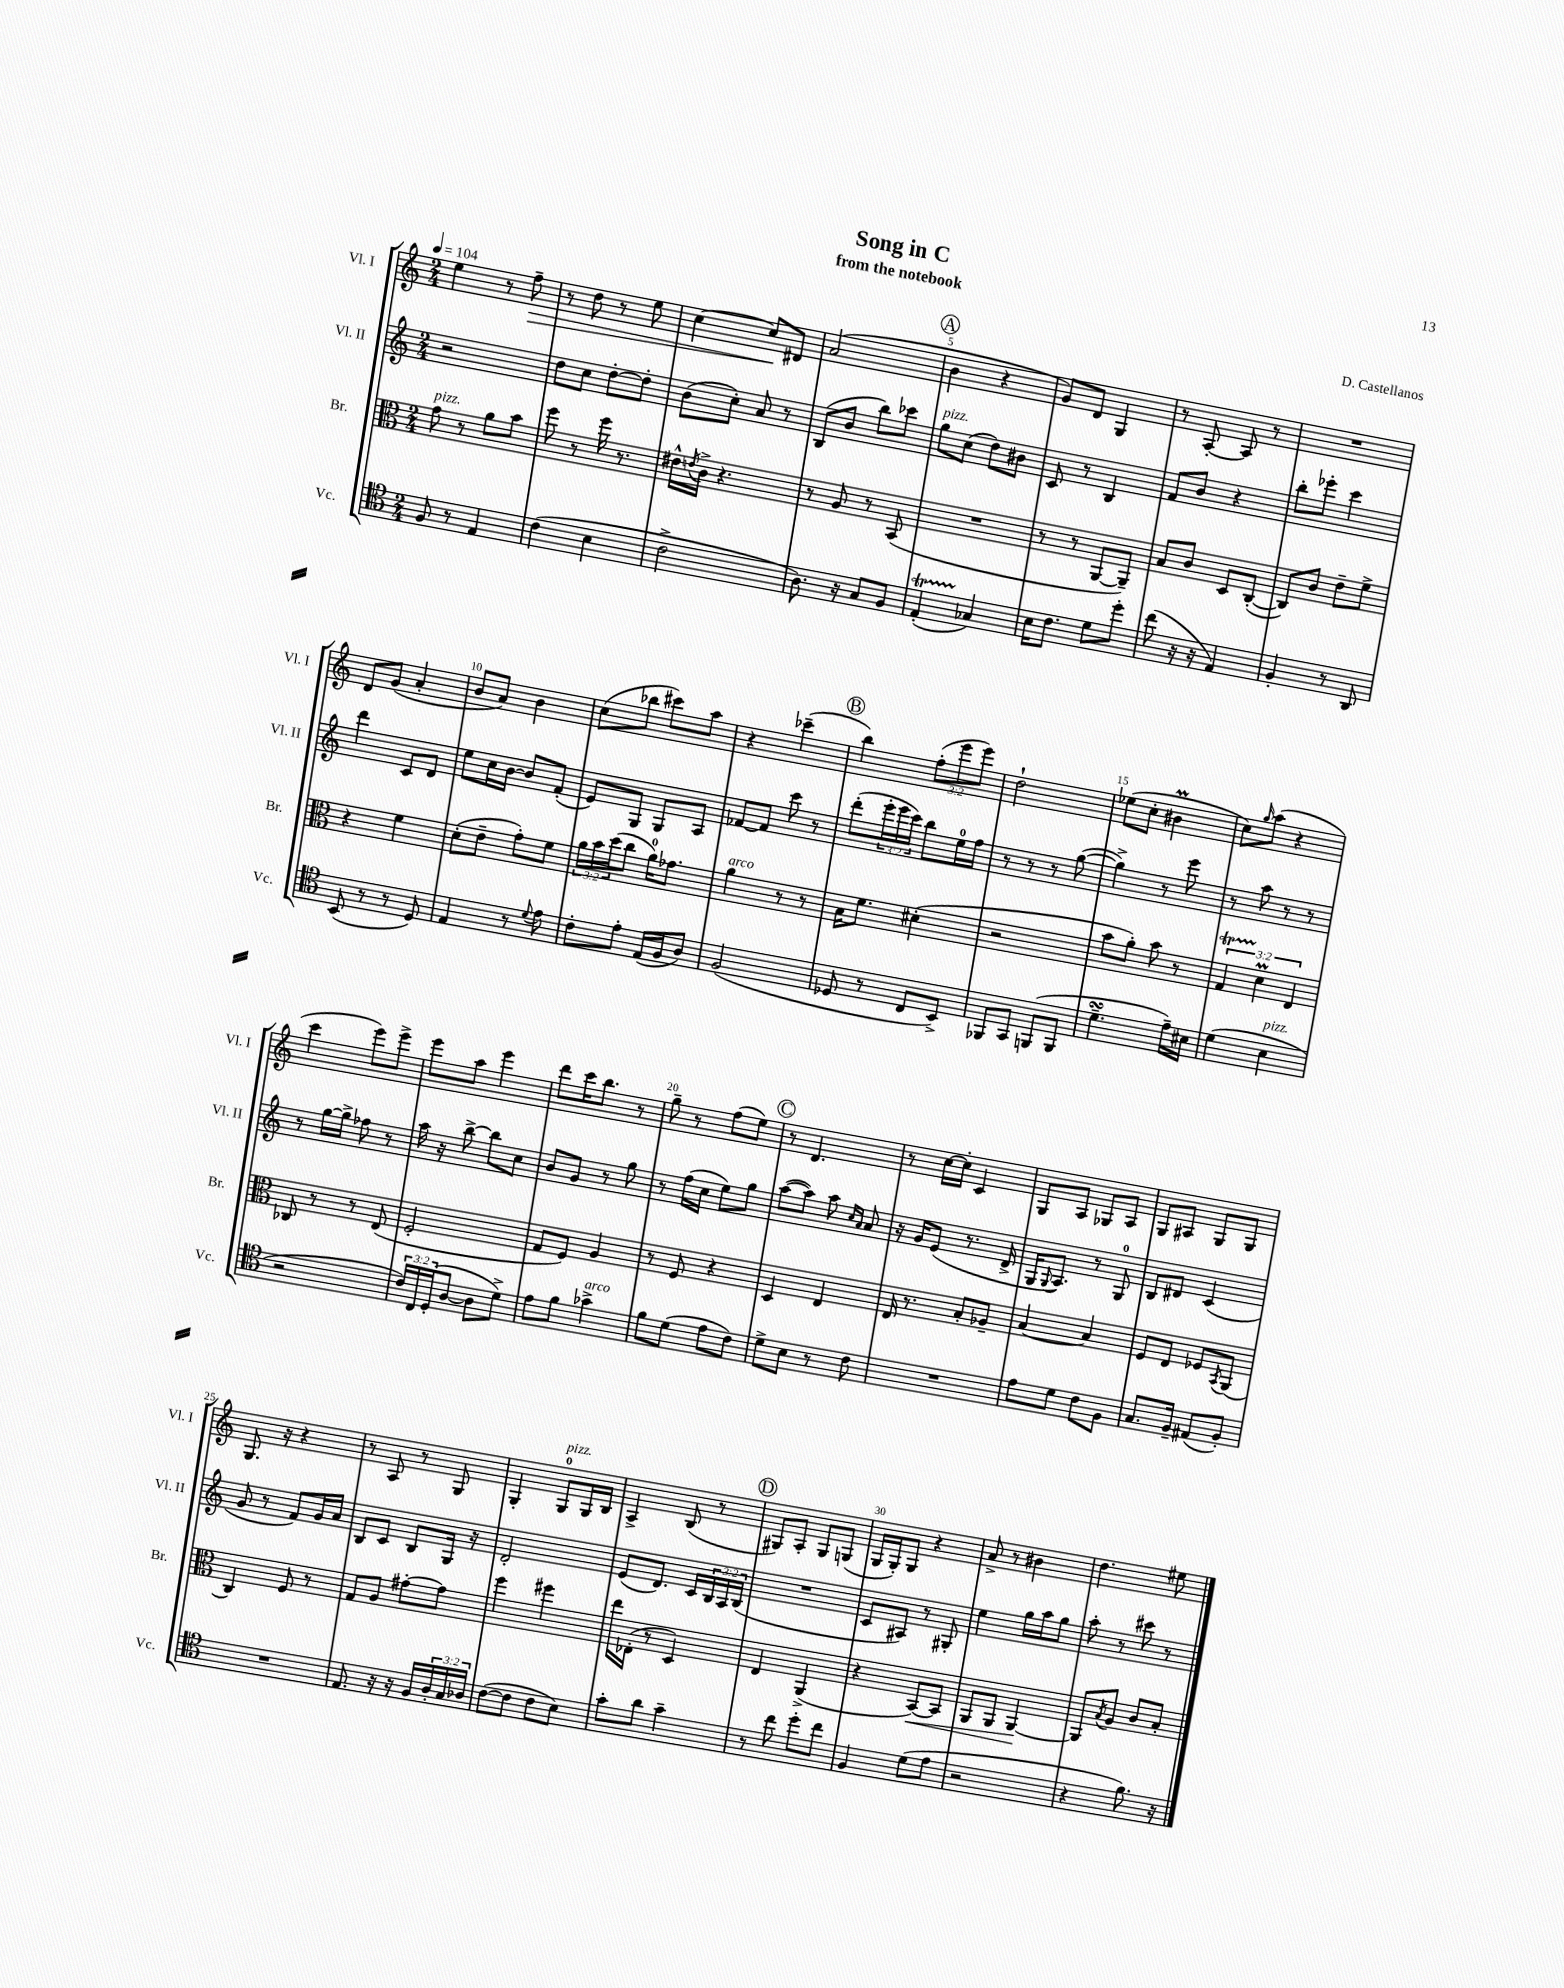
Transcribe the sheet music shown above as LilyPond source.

\header { title = "Song in C" composer = "D. Castellanos" subtitle = "from the notebook" }
<<
\new StaffGroup <<
\new Staff = "s0" \with { instrumentName = "Vl. I" shortInstrumentName = "Vl. I" } {
    \clef treble \key c \major \numericTimeSignature \time 2/4 \override Staff.TupletNumber.text = #tuplet-number::calc-fraction-text \tempo 4 = 104
    e''4 r8 f''8--\> |
    r8 d''8 r8 e''8 |
    c''4~ c''8\! dis'8 |
    a'2( |
    \mark \markup { \circle "A" } b'4 r4 |
    g'8) d'8 g4 |
    r8 a8~-. a8 r8 |
    R2 |
    d'8 g'8( a'4-. |
    b'8 a'8) b'4 |
    c''8( bes''8 cis'''8) a''8 |
    r4 ces'''4--( |
    \mark \markup { \circle "B" } b''4) \tuplet 3/2 { f''8-.( e'''8 e'''8) } |
    d''2-! |
    ees''8( c''8-. bis'4\prall |
    c''8) \grace { g''16 } a''8( r4 |
    c'''4 e'''8) e'''8-> |
    e'''8 a''8 e'''4 |
    d'''8 c'''16 b''8. r8 |
    g''8-- r8 f''8( e''8) |
    \mark \markup { \circle "C" } r8 d'4. |
    r8 c''16~ c''16-. c'4 |
    g8 a8 ges8 a8 |
    g8 ais8 g8 g8 |
    g8. r16 r4 |
    r8 a8 r8 g8 |
    g4-. g8-0^\markup { \italic "pizz." } g16 b16 |
    a4-> b8( r8 |
    \mark \markup { \circle "D" } gis8) a8-. gis8 g8( |
    g16 g16-.) g8 r4 |
    a'8-> r8 bis'4 |
    d''4. eis''8 \bar "|." |
}
\new Staff = "s1" \with { instrumentName = "Vl. II" shortInstrumentName = "Vl. II" } {
    \clef treble \key c \major \numericTimeSignature \time 2/4 \override Staff.TupletNumber.text = #tuplet-number::calc-fraction-text
    r2 |
    d''8 c''8 d''8~-. d''8-. |
    b'8( c''8-.) a'8 r8 |
    b8( b'8 b''8) ces'''8 |
    \mark \markup { \circle "A" } g''8^\markup { \italic "pizz." } c''8( d''8) bis'8 |
    c'8 r8 b4 |
    f'8 b'8 r4 |
    b''8-. ees'''8-. c'''4 |
    d'''4 c'8 d'8 |
    e''8 c''16 b'16~ b'8 f'8-.( |
    e'8) g8 g8 a8 |
    fes'8~ fes'8 c'''8 r8 |
    \mark \markup { \circle "B" } d'''8-.( \tuplet 3/2 { e'''16-. e'''16 c'''16) } b''8 e''16-0 f''16 |
    r8 r8 r8 g''8~( |
    g''4->) r8 e'''8 |
    r8 a''8 r8 r8 |
    r8 g''16~ g''16-> fes''8 r8 |
    a''16 r16 b''8~-> b''8 c''8 |
    b'8 g'8 r8 g''8 |
    r8 f''16( c''16 e''8) g''8 |
    \mark \markup { \circle "C" } a''8~( a''8) a''8 \grace { c''16 a'16 } a'8 |
    r16 g'16 e'8( r8. d'16-> |
    g16 \appoggiatura { g8 } a8.) r8 g8-0 |
    b8 dis'8 c'4( |
    g'8 r8 f'8) g'16 a'16 |
    b8 c'8 b8 g16 r16 |
    d'2-. |
    e'8( d'8.) c'16 \tuplet 3/2 { b16 a16 b16( } |
    \mark \markup { \circle "D" } R2 |
    c'8 ais8) r8 gis8-. |
    e''4 g''16 a''16 g''8 |
    a''8-. r8 cis'''8 r8 \bar "|." |
}
\new Staff = "s2" \with { instrumentName = "Br." shortInstrumentName = "Br." } {
    \clef alto \key c \major \numericTimeSignature \time 2/4 \override Staff.TupletNumber.text = #tuplet-number::calc-fraction-text
    g'8^\markup { \italic "pizz." } r8 a'8 b'8 |
    f''8 r8 f''16 r8. |
    eis'16-^ \acciaccatura { e'8 } c'16-> r4. |
    r8 a8 r8 b,8( |
    \mark \markup { \circle "A" } R2 |
    r8 r8 a,8~ a,8--) |
    b8 c'8 d8 c8~-.( |
    c8) c'8 e'8-- f'8-> |
    r4 f'4 |
    d'8-.( e'8-- g'8-.) f'8 |
    \tuplet 3/2 { a'16 b'16 d''16( } c''8 a'16-0) ges'8. |
    a'4^\markup { \italic "arco" } r8 r8 |
    \mark \markup { \circle "B" } b16 f'8. dis'4-.( |
    r2 |
    b'8 a'8-.) b'8 r8 |
    \tuplet 3/2 { g4\startTrillSpan d'4\prall\stopTrillSpan e4 } |
    ces8 r8 r8 e8( |
    f2-. |
    g8 f8) a4 |
    r8 f8 r4 |
    \mark \markup { \circle "C" } d4 e4 |
    e16 r8. b8-. aes8-- |
    b4~ b4 |
    f8 e8 fes8 \acciaccatura { b,8 } a,8( |
    c4) f8 r8 |
    g8 a8 gis'8~-. gis'8 |
    f''4 fis''4 |
    e''16 ees16-.( r8 d4) |
    \mark \markup { \circle "D" } e4 a,4->( |
    r4 b,8~\<) b,8 |
    a,8 a,8 a,4~\! |
    a,8 \acciaccatura { b8 } a8 c'8 b8-. \bar "|." |
}
\new Staff = "s3" \with { instrumentName = "Vc." shortInstrumentName = "Vc." } {
    \clef tenor \key c \major \numericTimeSignature \time 2/4 \override Staff.TupletNumber.text = #tuplet-number::calc-fraction-text
    f8 r8 e4 |
    c'4( b4 |
    c'2-> |
    a8.) r16 g8 f8 |
    \mark \markup { \circle "A" } e4-.\startTrillSpan( ges4\stopTrillSpan) |
    b16 c'8. d'8 d''8-. |
    c''8( r16 r16 e4) |
    f4-. r8 a,8 |
    b,8( r8 r8 d8) |
    e4 r8 \appoggiatura { d'8 } e'8 |
    c'8-. e'8-. e16( f16 a8) |
    f2( |
    \mark \markup { \circle "B" } des8 r8 c8 b,8->) |
    fes,8 g,8 f,8( f,8 |
    d'4.--\turn e'16--) bis16 |
    d'4( b4^\markup { \italic "pizz." } |
    r2 |
    \tuplet 3/2 { c'16) c16 d16-.( } a8~ a8 d'8->) |
    e'8 f'8 ges'4->^\markup { \italic "arco" } |
    f'8 d'8( e'8 c'8) |
    \mark \markup { \circle "C" } d'8-> b8 r8 c'8 |
    R2 |
    e'8 d'8 c'8 f8 |
    g8. f16-- eis8( f8-.) |
    R2 |
    e8. r16 r16 f16 \tuplet 3/2 { a16-. g16 aes16 } |
    c'8~( c'8 c'8 b8) |
    g'8-. a'8 g'4-- |
    \mark \markup { \circle "D" } r8 c''8 d''8-. c''8 |
    f4 d'8( e'8 |
    r2 |
    r4 f'8.) r16 \bar "|." |
}
>>
>>
\layout { \context { \Score \override BarNumber.break-visibility = ##(#f #t #t) barNumberVisibility = #(every-nth-bar-number-visible 5) } }
